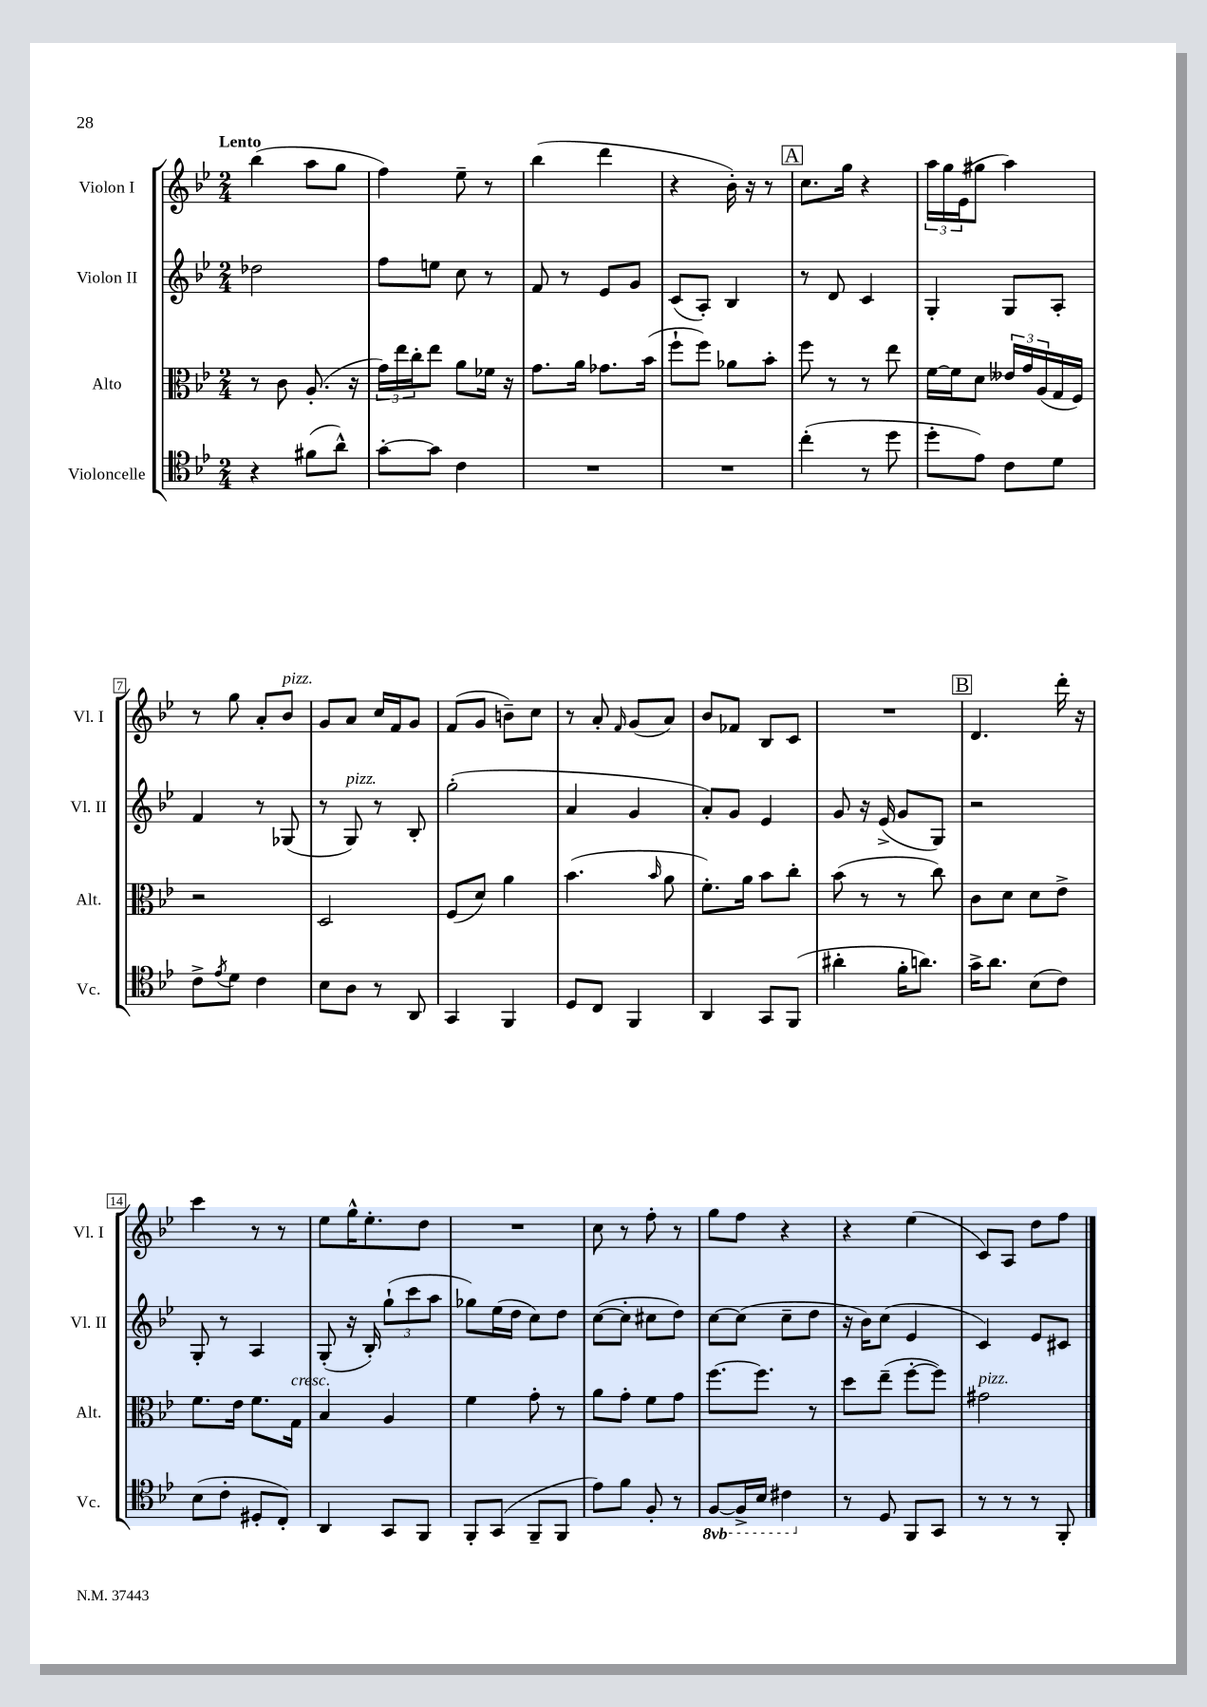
<<
\new StaffGroup <<
\new Staff = "s0" \with { instrumentName = "Violon I" shortInstrumentName = "Vl. I" } {
    \clef treble \key bes \major \numericTimeSignature \time 2/4 \tempo "Lento"
    bes''4( a''8 g''8 |
    f''4) ees''8-- r8 |
    bes''4( d'''4 |
    r4 bes'16-.) r16 r8 |
    \mark \markup { \box "A" } c''8. g''16 r4 |
    \tuplet 3/2 { a''16 g''16 ees'16( } gis''8 a''4) |
    r8 g''8 a'8-. bes'8^\markup { \italic "pizz." } |
    g'8 a'8 c''16 f'16 g'8 |
    f'8( g'8 b'8--) c''8 |
    r8 a'8-. \grace { f'16 } g'8( a'8) |
    bes'8 fes'8 bes8 c'8 |
    R2 |
    \mark \markup { \box "B" } d'4. d'''16-. r16 |
    c'''4 r8 r8 |
    ees''8 g''16-^ ees''8.-. d''8 |
    R2 |
    c''8 r8 f''8-. r8 |
    g''8 f''8 r4 |
    r4 ees''4( |
    c'8) a8 d''8 f''8 \bar "|." |
}
\new Staff = "s1" \with { instrumentName = "Violon II" shortInstrumentName = "Vl. II" } {
    \clef treble \key bes \major \numericTimeSignature \time 2/4
    des''2 |
    f''8 e''8 c''8 r8 |
    f'8 r8 ees'8 g'8 |
    c'8( a8-.) bes4 |
    \mark \markup { \box "A" } r8 d'8 c'4 |
    g4-. g8 a8-. |
    f'4 r8 ges8( |
    r8 g8^\markup { \italic "pizz." }) r8 bes8-. |
    g''2-.( |
    a'4 g'4 |
    a'8-.) g'8 ees'4 |
    g'8 r16 ees'16->( g'8 g8) |
    \mark \markup { \box "B" } r2 |
    g8-. r8 a4 |
    g8-.( r16 bes16-.) \tuplet 3/2 { g''8-!( c'''8 a''8 } |
    ges''8) ees''16( d''16 c''8) d''8 |
    c''8~( c''8-. cis''8 d''8) |
    c''8~ c''8( c''8-- d''8 |
    r16 bes'16) c''8( ees'4 |
    c'4) ees'8 cis'8 \bar "|." |
}
\new Staff = "s2" \with { instrumentName = "Alto" shortInstrumentName = "Alt." } {
    \clef alto \key bes \major \numericTimeSignature \time 2/4
    r8 c'8 a8.-.( r16 |
    \tuplet 3/2 { g'16) ees''16 c''16-. } ees''8 a'8 fes'16 r16 |
    g'8. a'16 ges'8. bes'16( |
    f''8-! f''8) aes'8 bes'8-. |
    \mark \markup { \box "A" } f''8 r8 r8 ees''8 |
    f'16~ f'16 d'8 \tuplet 3/2 { eeses'16 g'16 a16( } g16 f16) |
    r2 |
    d2 |
    f8( d'8) a'4 |
    bes'4.( \grace { bes'16 } a'8 |
    f'8.-.) a'16 bes'8 c''8-. |
    bes'8( r8 r8 c''8) |
    \mark \markup { \box "B" } c'8 d'8 d'8 ees'8-> |
    f'8. ees'16 f'8. g16^\markup { \italic "cresc." } |
    bes4 a4 |
    f'4 g'8-. r8 |
    a'8 g'8-. f'8 g'8 |
    f''8.~ f''8. r8 |
    d''8 ees''8--( f''8~-. f''8) |
    gis'2^\markup { \italic "pizz." } \bar "|." |
}
\new Staff = "s3" \with { instrumentName = "Violoncelle" shortInstrumentName = "Vc." } {
    \clef tenor \key bes \major \numericTimeSignature \time 2/4 \set Staff.ottavationMarkups = #ottavation-simple-ordinals
    r4 fis'8( a'8-^) |
    g'8~-. g'8 c'4 |
    R2 |
    R2 |
    \mark \markup { \box "A" } c''4-.( r8 d''8 |
    d''8-. ees'8) c'8 d'8 |
    c'8-> \acciaccatura { ees'8 } d'8 c'4 |
    bes8 a8 r8 a,8 |
    g,4 f,4 |
    d8 c8 f,4 |
    a,4 g,8 f,8( |
    ais'4-. f'16-. a'8.) |
    \mark \markup { \box "B" } g'16-> a'8. bes8( c'8) |
    bes8( c'8-. dis8-. c8-.) |
    a,4 g,8 f,8 |
    f,8-. g,8( f,8-- f,8 |
    ees'8) f'8 f8-. r8 |
    \ottava #-1 f,8~ f,16-> bes,16 cis4 \ottava #0 |
    r8 d8 f,8 g,8 |
    r8 r8 r8 f,8-. \bar "|." |
}
>>
>>
\layout { \context { \Score \override BarNumber.stencil = #(make-stencil-boxer 0.1 0.3 ly:text-interface::print) } }
